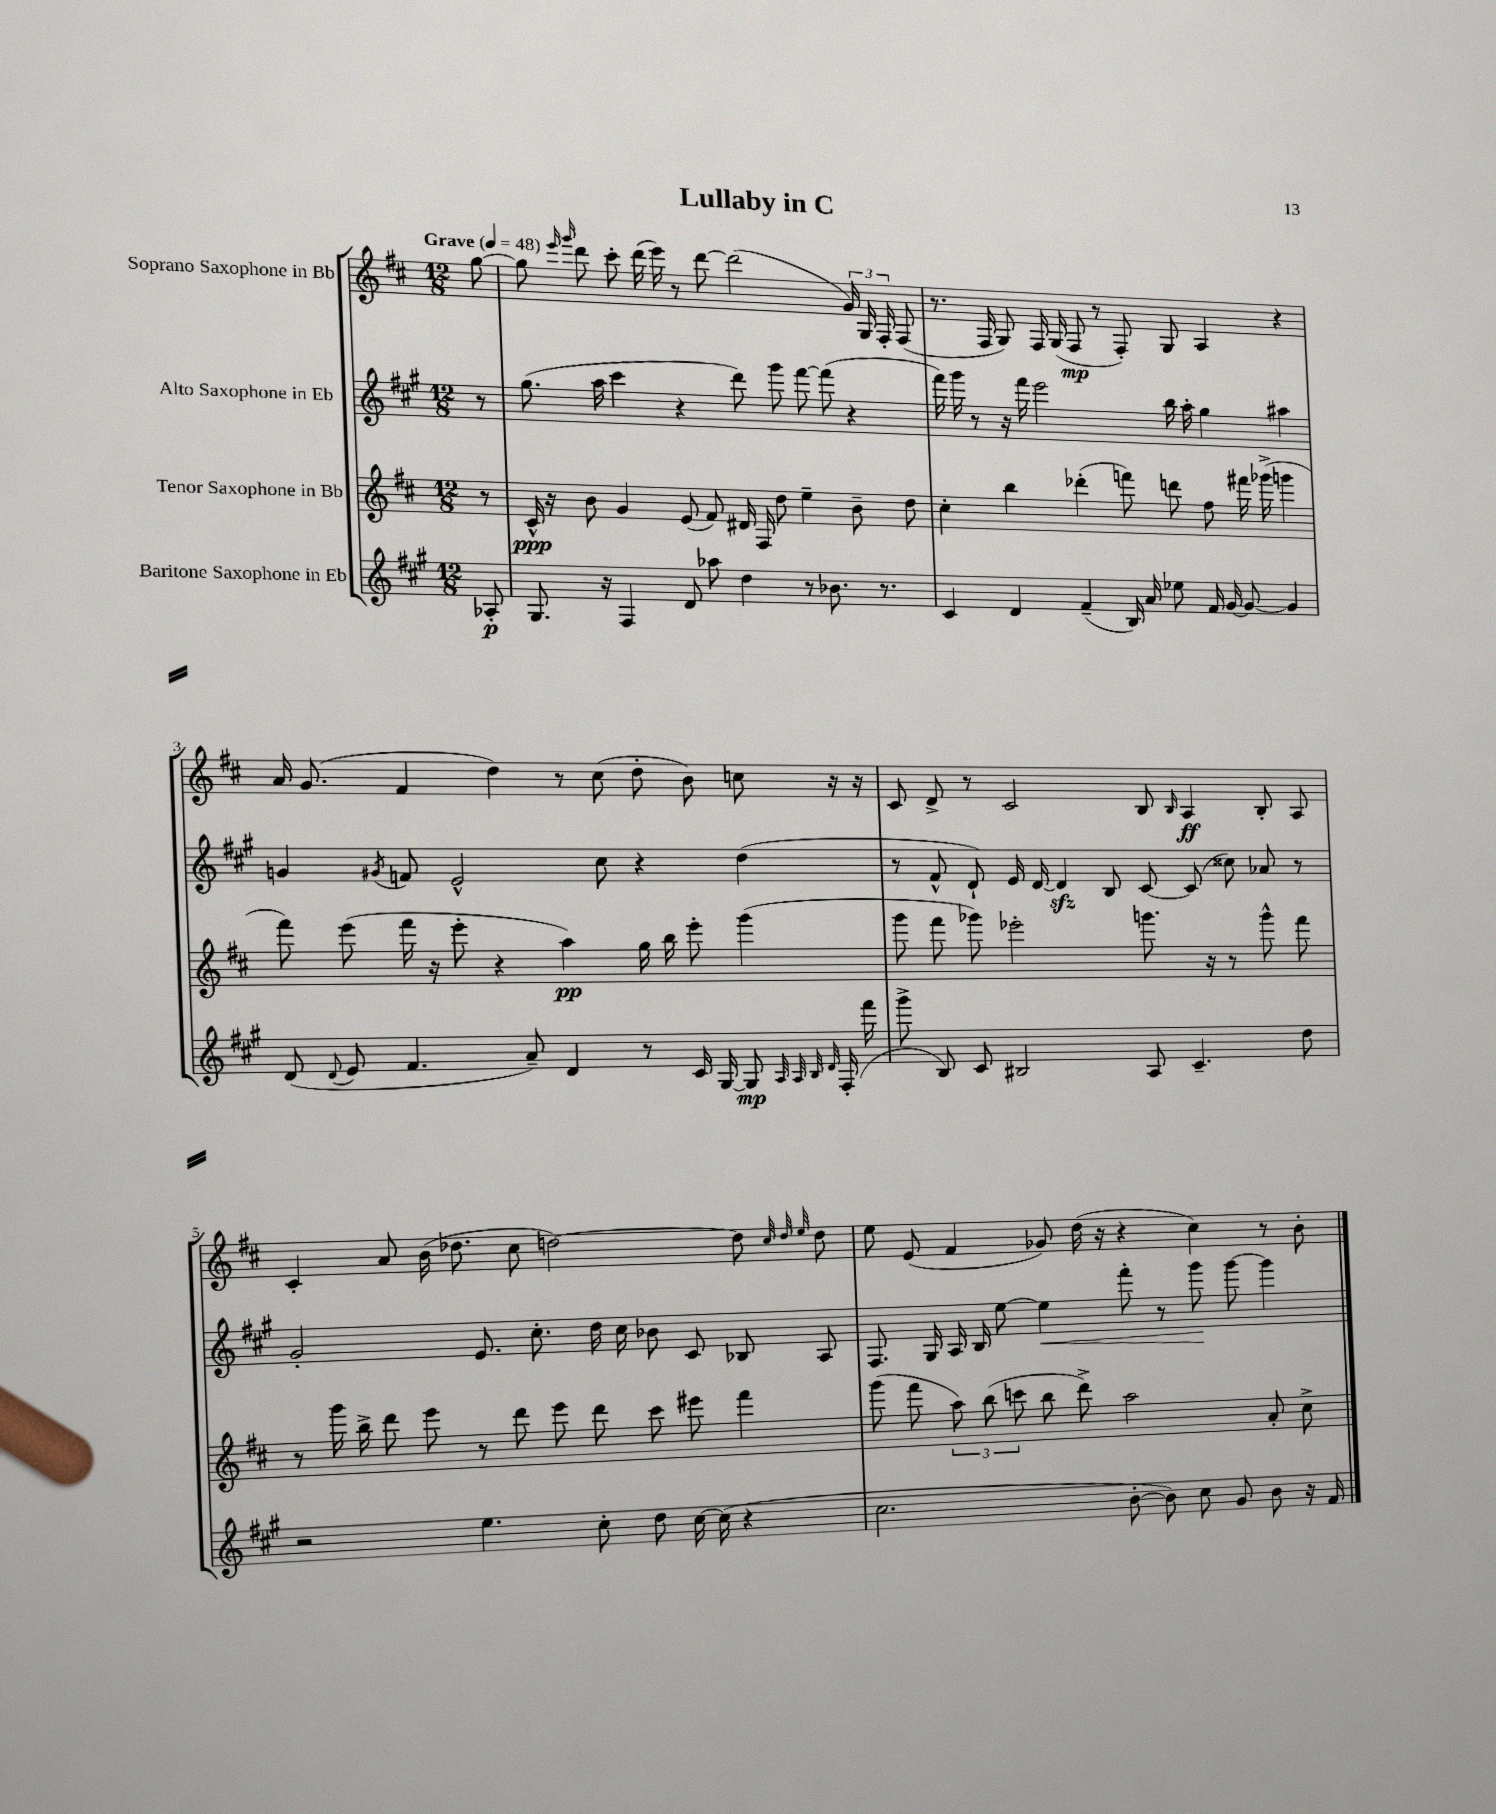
\header { title = "Lullaby in C" }
<<
\new StaffGroup <<
\new Staff = "s0" \with { instrumentName = "Soprano Saxophone in Bb" } {
    \clef treble \key d \major \numericTimeSignature \time 12/8 \partial 8 \tempo "Grave" 4 = 48
    \autoBeamOff g''8~ |
    g''8 \grace { e'''16 g'''16 } d'''8 cis'''8-. d'''16( e'''16) r8 d'''8~ d'''2( \tuplet 3/2 { g'16) g16 fis16-. } fis8( |
    r8. fis16 g8) fis16 g16( fis8\mp r8 fis8-.) g8 a4 r4 |
    a'16 g'8.( fis'4 d''4) r8 cis''8( d''8-. b'8) c''8 r16 r16 |
    cis'8 d'8-> r8 cis'2 b8 \grace { b16 } a4\ff b8-. a8 |
    cis'4-. a'8 b'16( des''8. cis''8 d''2~) d''8 \grace { cis''32 d''32 e''32 } d''8 |
    e''8 e'8( fis'4 ges'8) d''16( r16 r4 cis''4) r8 b'8-. \bar "|." |
}
\new Staff = "s1" \with { instrumentName = "Alto Saxophone in Eb" } {
    \clef treble \key a \major \numericTimeSignature \time 12/8 \partial 8
    \autoBeamOff r8 |
    gis''8.( a''16 cis'''4 r4 d'''8) gis'''8 fis'''8~ fis'''8( r4 |
    fis'''16) gis'''16 r8 r16 fis'''16 e'''2 b''16 a''16-. gis''4 ais''4 |
    g'4 \acciaccatura { gis'8 } f'8 e'2-^ cis''8 r4 d''4( |
    r8 fis'8-^ d'8-!) e'16 d'16~ d'4\sfz b8 cis'8~ cis'8( cisis''8) aes'8 r8 |
    gis'2-. e'8. cis''8.-. d''16 cis''16 bes'8 cis'8 bes8 a8 |
    fis8. gis16 a16 b16 e''8~ e''4\< fis'''8-. r8 gis'''8\! gis'''8~ gis'''4 \bar "|." |
}
\new Staff = "s2" \with { instrumentName = "Tenor Saxophone in Bb" } {
    \clef treble \key d \major \numericTimeSignature \time 12/8 \partial 8
    \autoBeamOff r8 |
    cis'16-^\ppp r16 b'8 g'4 e'8( fis'8) dis'16 fis16 d''8 e''4-- b'8-- d''8 |
    cis''4-. b''4 des'''4-.( f'''8) d'''8 fis''8 fis'''16 ges'''16->( g'''4 |
    fis'''8) e'''8( fis'''16 r16 e'''8-. r4 a''4\pp) g''16 b''16 e'''8-. g'''4( |
    g'''8 fis'''8 ges'''8) ees'''2-. g'''8. r16 r8 g'''8-^ fis'''8 |
    r8 g'''16 b''16-> d'''8 e'''8 r8 d'''8 e'''8 d'''8 cis'''8 eis'''8 fis'''4 |
    g'''8( fis'''8 \tuplet 3/2 { a''8) b''8( c'''8 } b''8 d'''8->) a''2 a'8-. cis''8-> \bar "|." |
}
\new Staff = "s3" \with { instrumentName = "Baritone Saxophone in Eb" } {
    \clef treble \key a \major \numericTimeSignature \time 12/8 \partial 8
    \autoBeamOff aes8-.\p |
    gis8. r16 fis4 d'8 aes''8 d''4 r8 bes'8. r8. |
    cis'4 d'4 fis'4--( b16) a'16 ees''8 fis'16 gis'16~ gis'8~ gis'4 |
    d'8( \appoggiatura { d'8 } e'8 fis'4. a'8--) d'4 r8 cis'16 gis16~ gis8\mp \grace { a32 a32 b32 d'32 } fis16-.( fis'''16 |
    gis'''8-> b8) cis'8 bis2 a8 cis'4.-- d''8 |
    r2 e''4. cis''8-. d''8 cis''16~ cis''16( r4 |
    cis''2. b'8~-. b'8) cis''8 gis'8 b'8 r16 fis'16 \bar "|." |
}
>>
>>
